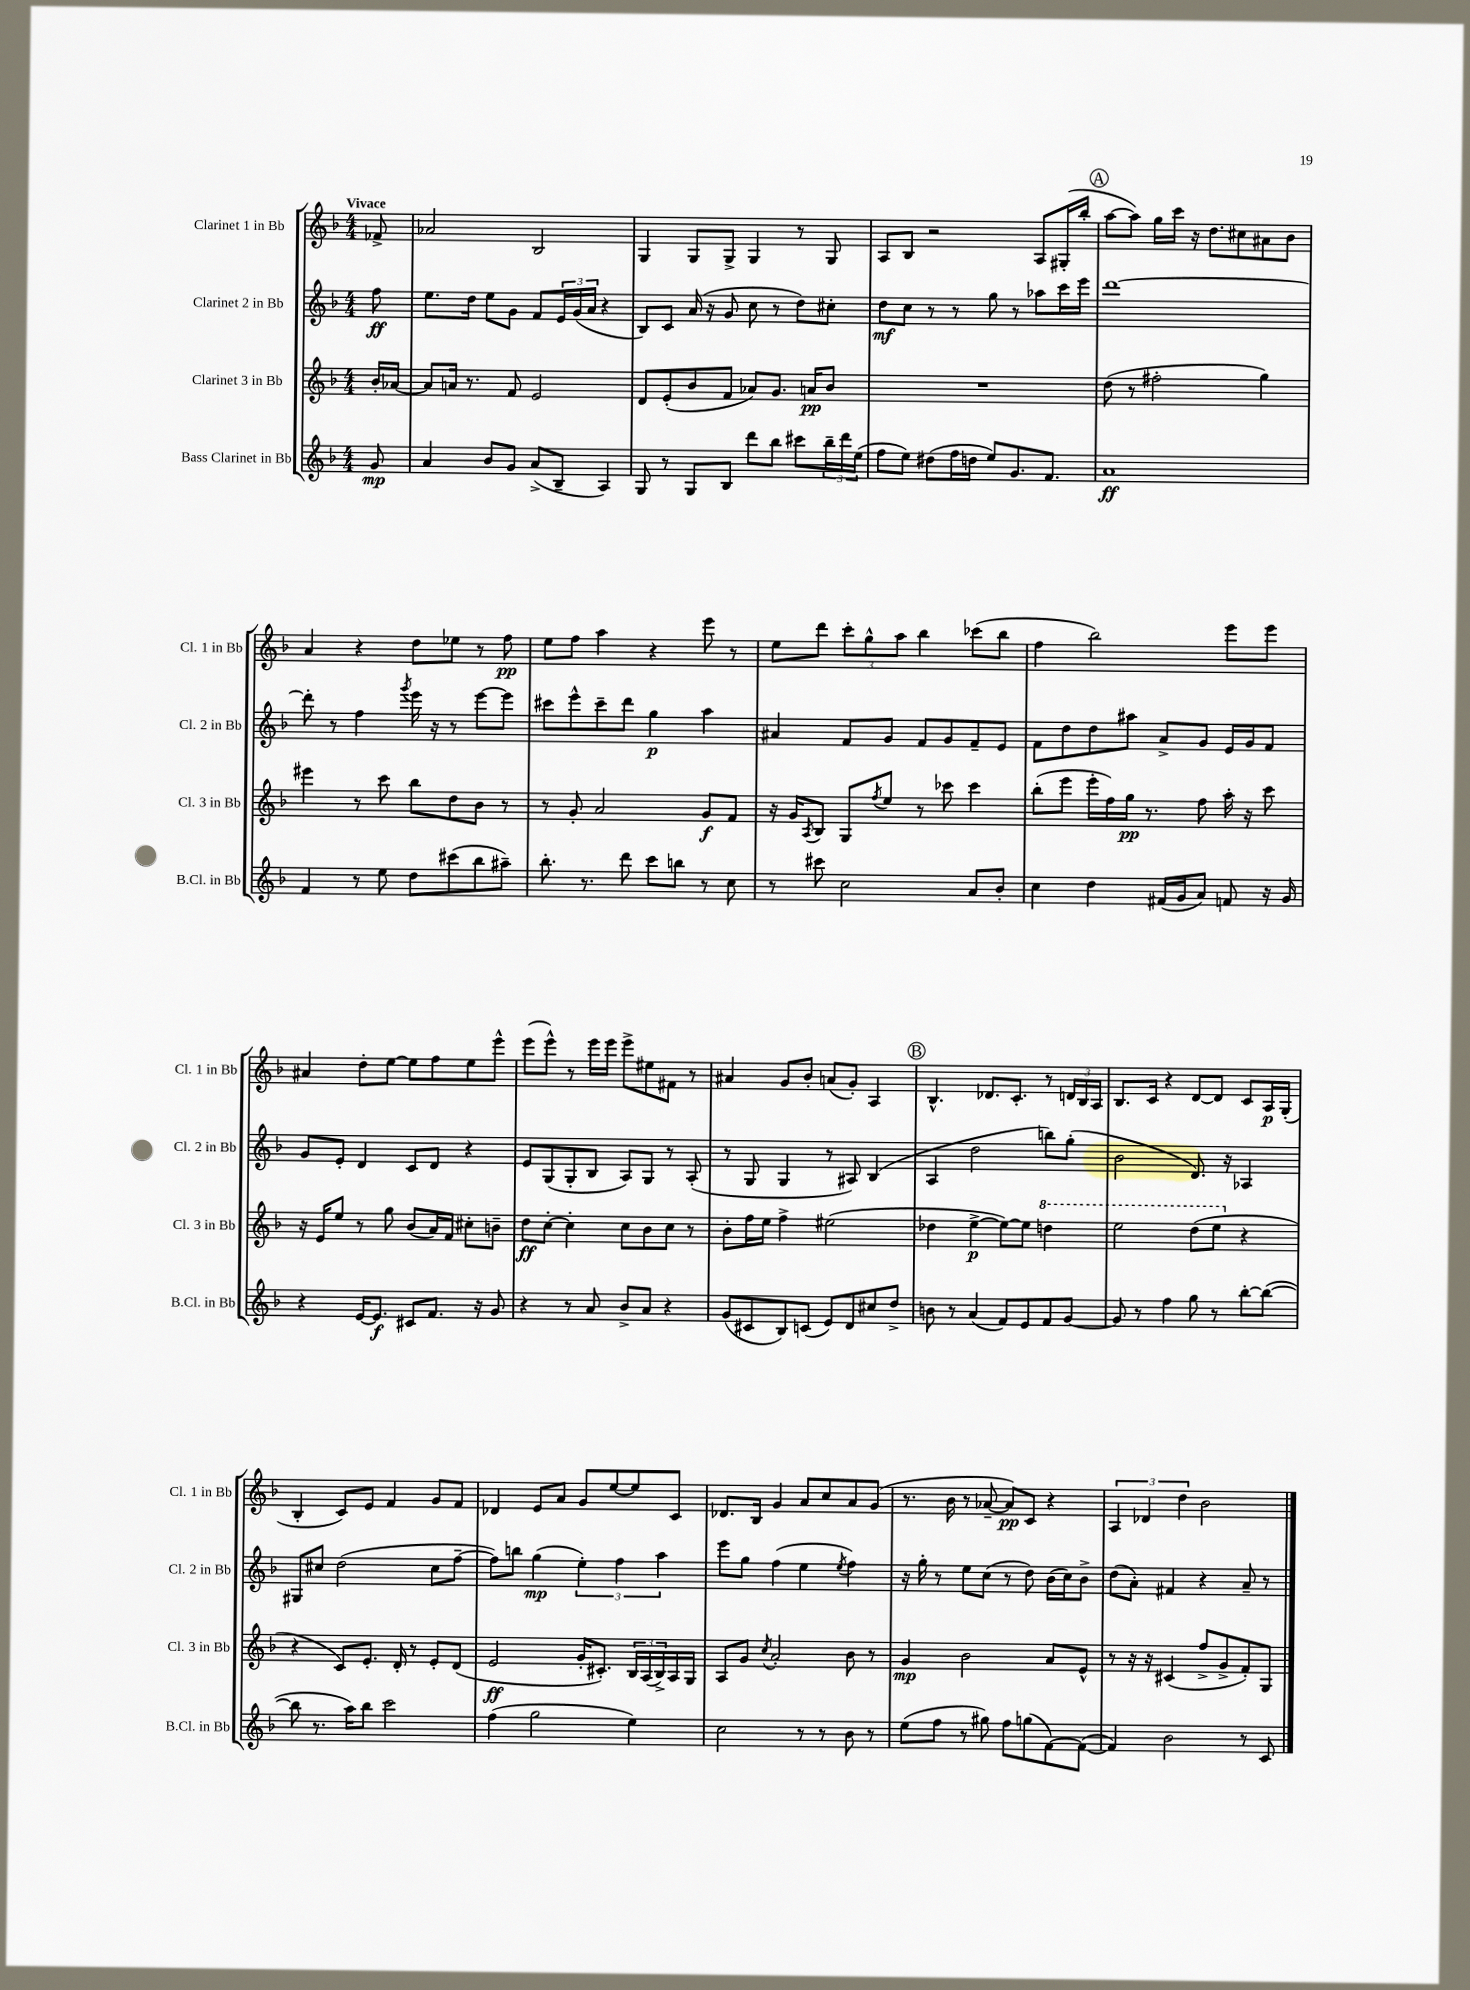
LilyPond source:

<<
\new StaffGroup <<
\new Staff = "s0" \with { instrumentName = "Clarinet 1 in Bb" shortInstrumentName = "Cl. 1 in Bb" } {
    \clef treble \key f \major \numericTimeSignature \time 4/4 \partial 8 \tempo "Vivace"
    fes'8-> |
    aes'2 bes2 |
    g4 g8 g8-> g4 r8 g8 |
    a8 bes8 r2 a8 gis16-.( bes''16-. |
    \mark \markup { \circle "A" } a''8~ a''8) g''16 c'''16 r16 d''8. cis''8 ais'8 bes'8 |
    a'4 r4 d''8 ees''8 r8 f''8\pp |
    e''8 f''8 a''4 r4 e'''8 r8 |
    e''8 d'''8 \tuplet 3/2 { c'''8-. g''8-^ a''8 } bes''4 ces'''8( bes''8 |
    f''4 bes''2) e'''8 e'''8 |
    ais'4 d''8-. e''8~ e''8 f''8 e''8 e'''8-^ |
    e'''8( e'''8-^) r8 e'''16 e'''16 e'''8-> eis''8 fis'8 r8 |
    ais'4 g'8 bes'8-. a'8( g'8-.) a4 |
    \mark \markup { \circle "B" } bes4.-^ des'8. c'8.-. r8 \tuplet 3/2 { d'16 bes16 a16 } |
    bes8. c'16 r4 d'8~ d'8 c'8 a16\p g16-.( |
    bes4-. c'8) e'8 f'4 g'8 f'8 |
    des'4 e'8 a'8 g'8 e''8~ e''8 c'8 |
    des'8. bes16 g'4 a'8 c''8 a'8 g'8( |
    r8. bes'16 r8 aes'8~-- aes'8\pp) c'8 r4 |
    \tuplet 3/2 { a4 des'4 d''4 } bes'2 \bar "|." |
}
\new Staff = "s1" \with { instrumentName = "Clarinet 2 in Bb" shortInstrumentName = "Cl. 2 in Bb" } {
    \clef treble \key f \major \numericTimeSignature \time 4/4 \partial 8
    f''8\ff |
    e''8. d''16 e''8 g'8 f'8 \tuplet 3/2 { e'16 g'16( a'16 } r4 |
    bes8) c'8 a'16( r16 g'8 c''8 r8 d''8) cis''8-. |
    d''8\mf c''8 r8 r8 g''8 r8 aes''8 c'''16 e'''16 |
    \mark \markup { \circle "A" } d'''1~ |
    d'''8-. r8 f''4 \acciaccatura { g'''8 } e'''16 r16 r8 e'''8~ e'''8 |
    cis'''8 e'''8-^ cis'''8-- d'''8 g''4\p a''4 |
    ais'4 f'8 g'8 f'8 g'8 f'8-- e'8 |
    f'8 d''8 d''8 ais''8 a'8-> g'8 e'16 g'16 f'8 |
    g'8 e'8-. d'4 c'8 d'8 r4 |
    e'8 g8( g8-. bes8 a8) g8 r8 a8-.( |
    r8 g8 g4 r8 ais8) bes4( |
    \mark \markup { \circle "B" } a4 d''2 b''8) g''8-.( |
    bes'2 d'8.) r16 aes4 |
    gis8 cis''8 d''2( cis''8 f''8~-- |
    f''8) b''8 g''4\mp( \tuplet 3/2 { e''4-.) f''4 a''4 } |
    e'''8 g''8 f''4( e''4 \acciaccatura { e''8 } f''4) |
    r16 g''16-. r8 e''8 c''8( r8 d''8) bes'16( c''16) bes'8-> |
    d''8( a'8-.) fis'4 r4 a'8-- r8 \bar "|." |
}
\new Staff = "s2" \with { instrumentName = "Clarinet 3 in Bb" shortInstrumentName = "Cl. 3 in Bb" } {
    \clef treble \key f \major \numericTimeSignature \time 4/4 \partial 8
    bes'16-. aes'16~ |
    aes'8 a'16 r8. f'8 e'2 |
    d'8 e'8-.( bes'8 f'8 aes'8) g'8. a'16\pp bes'8 |
    R1 |
    \mark \markup { \circle "A" } d''8( r8 fis''2-. g''4) |
    eis'''4 r8 c'''8 bes''8 d''8 bes'8 r8 |
    r8 g'8-. a'2 g'8\f f'8 |
    r16 g'16 \acciaccatura { a8 } bes8 g8 \acciaccatura { f''8 } e''8 r8 ces'''8 ces'''4 |
    bes''8-.( e'''8 e'''16-. f''16) g''16\pp r8. f''8 a''16-. r16 c'''8 |
    r16 e'16 e''8 r8 g''8 bes'8( a'16) f'16 cis''8-. b'8-- |
    d''8\ff c''8~-. c''4-. c''8 bes'8 c''8 r8 |
    bes'8-. f''16 e''16 f''4-> eis''2( |
    \mark \markup { \circle "B" } des''4 e''4~->\p e''8~) e''8 \ottava #1 d'''!4 |
    e'''2 d'''8( e'''8 \ottava #0 r4 |
    r4 c'8) e'8.-. d'16-. r8 e'8-. d'8( |
    e'2\ff g'16-. cis'8.-.) \tuplet 3/2 { bes16 a16( bes16->) } a16 g16 |
    a8 g'8 \acciaccatura { c''8 } a'2-. bes'8 r8 |
    g'4\mp bes'2 a'8 e'8-^ |
    r8 r16 r16 cis'4( f''8-> g'8-> f'8-.) g8 \bar "|." |
}
\new Staff = "s3" \with { instrumentName = "Bass Clarinet in Bb" shortInstrumentName = "B.Cl. in Bb" } {
    \clef treble \key f \major \numericTimeSignature \time 4/4 \partial 8
    g'8\mp |
    a'4 bes'8 g'8 a'8->( bes8-- a4) |
    g8 r8 g8 bes8 d'''8 bes''8 cis'''8 \tuplet 3/2 { bes''16-- d'''16 e''16( } |
    f''8 e''8) dis''8( f''16 d''16 e''8) g'8. f'8. |
    \mark \markup { \circle "A" } a'1\ff |
    f'4 r8 e''8 d''8 cis'''8( bes''8 ais''8--) |
    bes''8.-. r8. d'''8 c'''8 b''8 r8 c''8 |
    r8 cis'''8 c''2 a'8 bes'8-. |
    c''4 d''4 fis'16( g'16 a'8) f'8 r16 g'16 |
    r4 e'16~ e'8.\f cis'8 f'8. r16 g'8 |
    r4 r8 a'8 bes'8-> a'8 r4 |
    g'8( cis'8 bes8) c'8( e'8) d'8 cis''8 d''8-> |
    \mark \markup { \circle "B" } b'8 r8 a'4( f'8) e'8 f'8 g'8~ |
    g'8 r8 f''4 g''8 r8 bes''8~-. bes''8~( |
    bes''8 r8. a''16) bes''8 c'''2 |
    f''4( g''2 e''4) |
    c''2 r8 r8 bes'8 r8 |
    e''8( f''8 r8 gis''8) f''8 g''8( f'8~) f'8~( |
    f'4) bes'2 r8 c'8 \bar "|." |
}
>>
>>
\layout { \context { \Score \remove "Bar_number_engraver" } }
